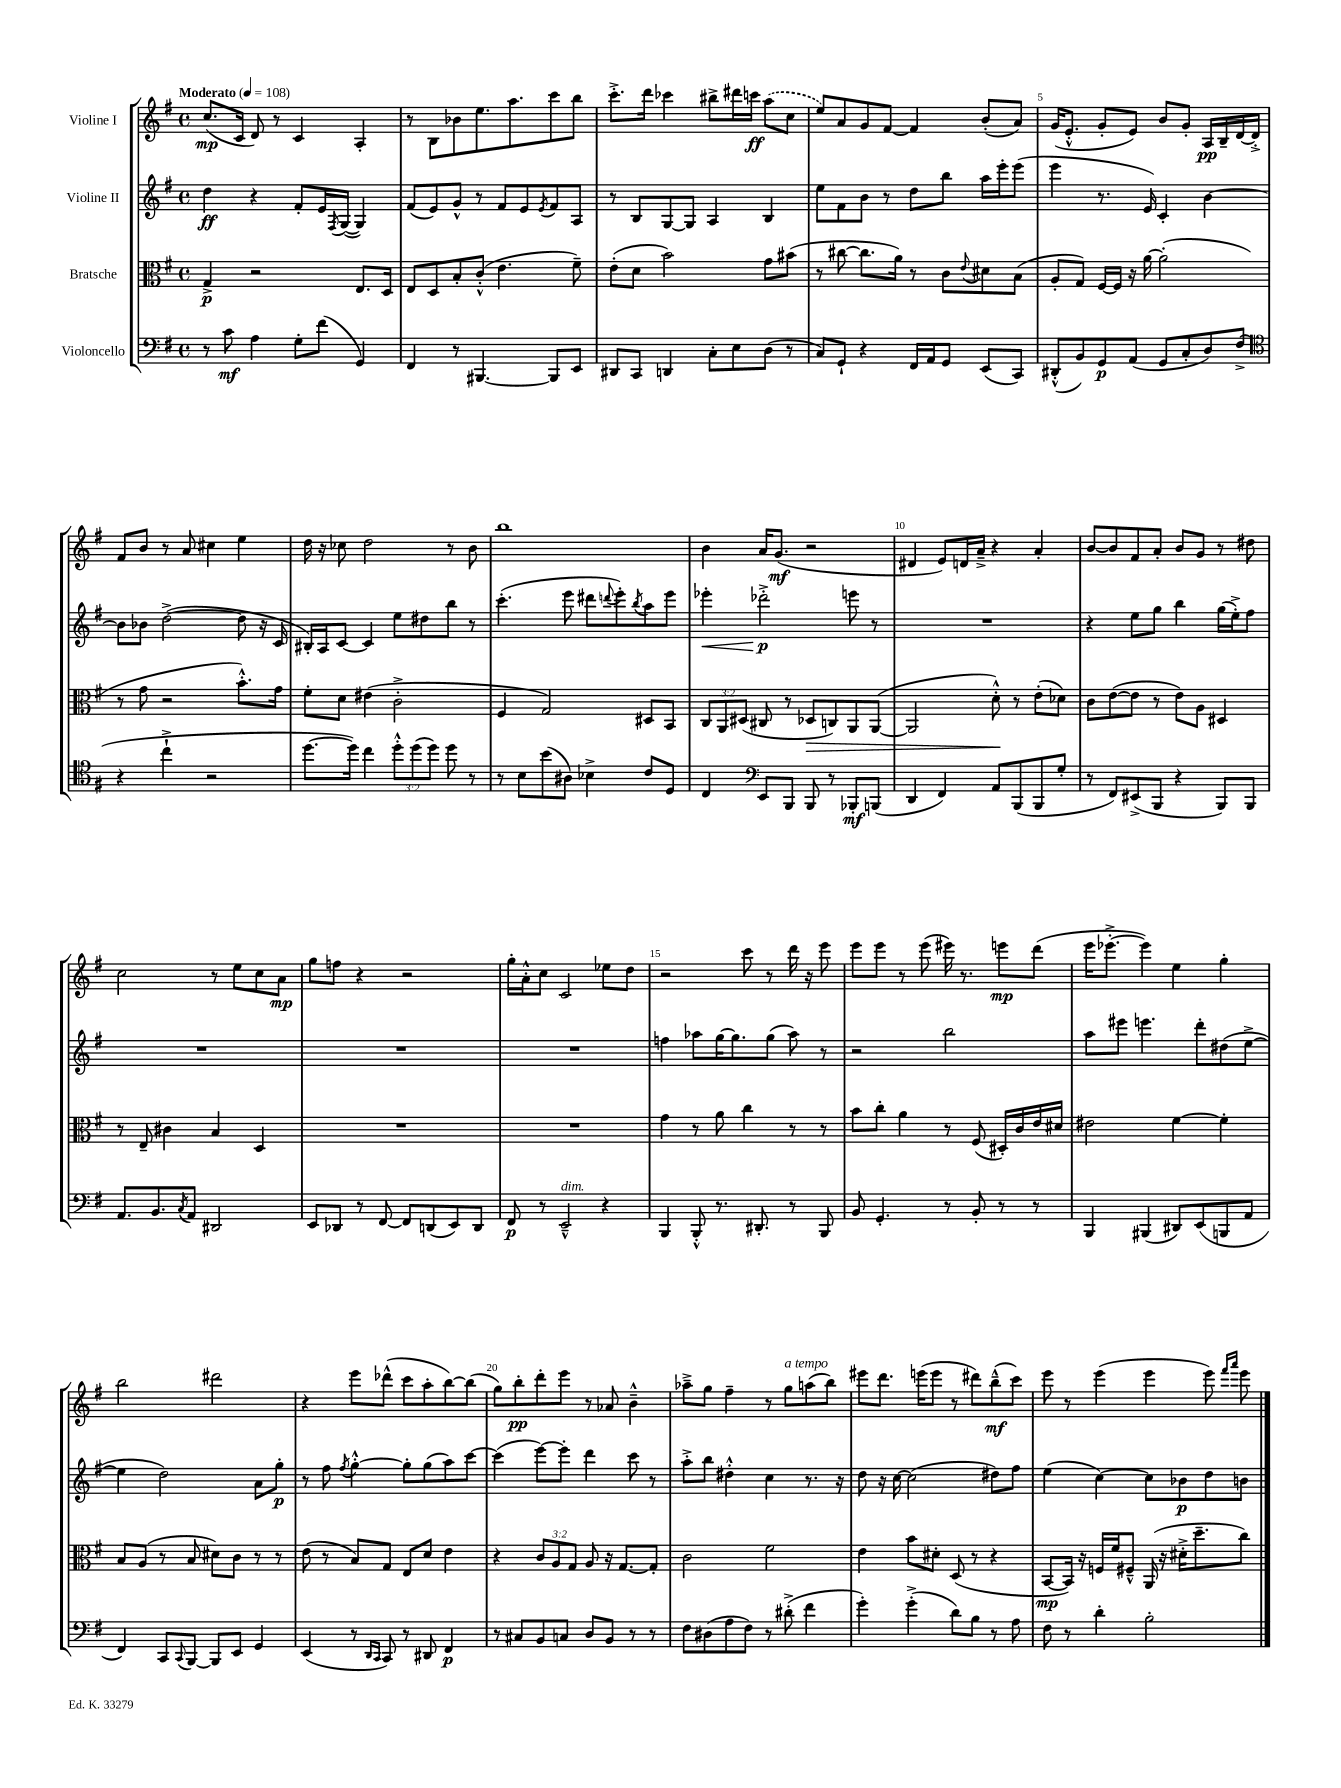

**kern	**dynam	**kern	**dynam	**kern	**dynam	**kern	**dynam
*part4	*part4	*part3	*part3	*part2	*part2	*part1	*part1
*staff4	*staff4	*staff3	*staff3	*staff2	*staff2	*staff1	*staff1
*I"Violoncello	*	*I"Bratsche	*	*I"Violine II	*	*I"Violine I	*
*clefF4	*	*clefC3	*	*clefG2	*	*clefG2	*
*k[f#]	*	*k[f#]	*	*k[f#]	*	*k[f#]	*
*M4/4	*	*M4/4	*	*M4/4	*	*M4/4	*
*met(c)	*	*met(c)	*	*met(c)	*	*met(c)	*
*MM108	*	*MM108	*	*MM108	*	*MM108	*
=1	=1	=1	=1	=1	=1	=1	=1
!	!	!	!	!	!	!LO:TX:a:B:t=Moderato	!
8r	.	4G^/	p	4dd\	ff	(8.cc/L	mp
8c\	mf	.	.	.	.	.	.
.	.	.	.	.	.	16c/Jk	.
4A\	.	2r	.	4r	.	8d/)	.
.	.	.	.	.	.	8r	.
8G'\L	.	.	.	8f#'/L	.	4c/	.
(8f#\J	.	.	.	16e/L	.	.	.
.	.	.	.	8qF#/	.	.	.
.	.	.	.	([16G/JJ	.	.	.
4GG/)	.	8.E/L	.	4G/])	.	4A'/	.
.	.	16D/Jk	.	.	.	.	.
=2	=2	=2	=2	=2	=2	=2	=2
4FF#/	.	8E/L	.	(8f#/L	.	8r	.
.	.	8D/	.	8e/)	.	8B\L	.
8r	.	8B'/	.	8g^^/J	.	8b-X\	.
[4.BBB#X/	.	(8c'^^/J	.	8r	.	8.ee\	.
.	.	4.e\	.	8f#/L	.	.	.
.	.	.	.	.	.	8.aa\	.
.	.	.	.	8e/	.	.	.
.	.	.	.	8qe/	.	.	.
8BBB#/L]	.	.	.	8f#/	.	8ccc\	.
8EE/J	.	8f#~\)	.	8A/J	.	8bb\J	.
=3	=3	=3	=3	=3	=3	=3	=3
8DD#X/L	.	(8e'\L	.	8r	.	8.ccc'^\L	.
8CC/J	.	8d\J	.	8B/L	.	.	.
.	.	.	.	.	.	16ddd\Jk	.
4DDn/	.	2b\)	.	[8G/	.	4ccc-X\	.
.	.	.	.	8G/J]	.	.	.
8C'\L	.	.	.	4A/	.	8bb#X^\L	.
8E\	.	.	.	.	.	16ddd#X\L	.
.	.	.	.	.	.	16cccn\JJ	ff
(8D\J	.	8g\L	.	4B/	.	(8aa\L	.
8r	.	(8b#X\J	.	.	.	8cc\J	.
=4	=4	=4	=4	=4	=4	=4	=4
8C/L)	.	8r	.	8ee\L	.	8ee/L)	.
8GG`/J	.	[8cc#X\	.	8f#\	.	8a/	.
4r	.	8.cc#\L]	.	8b\J	.	8g/	.
.	.	.	.	8r	.	[8f#/J	.
.	.	16a\Jk)	.	.	.	.	.
16FF#/LL	.	8r	.	8dd\L	.	4f#/]	.
16AA/J	.	.	.	.	.	.	.
8GG/J	.	8c\L	.	8bb\J	.	.	.
.	.	8qqe/	.	.	.	.	.
(8EE/L	.	8d#X\	.	16aa\LL	.	(8b'/L	.
.	.	.	.	16eee'\J	.	.	.
8CC/J)	.	(8B\J	.	(8eee\J	.	8a/J)	.
=5	=5	=5	=5	=5	=5	=5	=5
(8DD#X'^^/L	.	8A'/L	.	4eee\	.	(16g/KL	.
.	.	.	.	.	.	8.e'^^/J	.
8BB/)	.	8G/J)	.	.	.	.	.
8GG/	p	[16F#/LL	.	8.r	.	8g'/L	.
.	.	16F#/JJ]	.	.	.	.	.
(8AA/J	.	16r	.	.	.	8e/J)	.
.	.	[16a\	.	16e/)	.	.	.
8GG/L	.	(2a'\]	.	4c'/	.	8b/L	.
8C'/	.	.	.	.	.	8g'/J	.
8D/)	.	.	.	[4b\	.	16A/LL	pp
.	.	.	.	.	.	16B~/	.
(8F#^/J	.	.	.	.	.	[16d/	.
.	.	.	.	.	.	16d'^/JJ]	.
!!LO:LB:g=z
=6	=6	=6	=6	=6	=6	=6	=6
*clefC4	*	*	*	*	*	*	*
4r	.	8r	.	8b\L]	.	8f#/L	.
.	.	8g\	.	8b-X\J	.	8b/J	.
4cc`^\	.	2r	.	([2dd^\	.	8r	.
.	.	.	.	.	.	8a/	.
2r	.	.	.	.	.	4cc#X\	.
.	.	8.b'^^\L)	.	8dd\]	.	4ee\	.
.	.	.	.	16r	.	.	.
.	.	16g\Jk	.	16c/	.	.	.
=7	=7	=7	=7	=7	=7	=7	=7
[8.dd\L	.	8f#'\L	.	16B#X'/LL)	.	16dd\	.
.	.	.	.	16A/J	.	16r	.
.	.	8d\J	.	[8c/J	.	8cc-X\	.
16dd\Jk])	.	.	.	.	.	.	.
4cc\	.	(4e#X\	.	4c/]	.	2dd\	.
12dd'^^\L	.	2c'^\	.	8ee\L	.	.	.
(12dd\	.	.	.	.	.	.	.
.	.	.	.	8dd#X\	.	.	.
12dd\J)	.	.	.	.	.	.	.
8dd\	.	.	.	8bb\J	.	8r	.
8r	.	.	.	8r	.	8b\	.
=8	=8	=8	=8	=8	=8	=8	=8
8r	.	4F#/	.	(4.ccc'\	.	1bb	.
8B\L	.	.	.	.	.	.	.
(8b\	.	2G/)	.	.	.	.	.
8A#X\J)	.	.	.	8eee\	.	.	.
4B-X^\	.	.	.	8ddd#X\L	.	.	.
.	.	.	.	8qqdddn/	.	.	.
.	.	.	.	8eee'\)	.	.	.
.	.	.	.	8qbb/	.	.	.
8c/L	.	8D#X/L	.	8aa\	.	.	.
8D/J	.	8BB/J	.	8eee\J	.	.	.
=9	=9	=9	=9	=9	=9	=9	=9
!	!	!	!	!	!LO:HP:b	!	!
4C/	.	12C/L	.	4eee-X'\	<	4b\	.
.	.	12AA/	.	.	.	.	.
.	.	(12D#X/J	.	.	.	.	.
*clefF4	*	*	*	*	*	*	*
8EE/L	.	8C#X/	.	2ddd-X'^\	p	16a/KL	.
.	.	.	.	.	.	(8.g/J	mf
8BBB/J	.	8r	.	.	.	.	.
!	!	!	!LO:HP:b	!	!	!	!
8BBB/	.	8D-X/L	>	.	.	2r	.
8r	.	8Cn/)	.	.	.	.	.
8BBB-X'/L	mf	8AA/	.	8eeen\	[	.	.
(8BBBn/J	.	([8AA/J	.	8r	.	.	.
=10	=10	=10	=10	=10	=10	=10	=10
4DD/	.	2AA/]	.	1r	.	4d#X/	.
4FF#/)	.	.	.	.	.	8e/L)	.
.	.	.	.	.	.	16dn/L	.
.	.	.	.	.	.	16a~^/JJ	.
8AA/L	.	8d'^^\)	.	.	.	4r	.
(8BBB/	.	8r	]	.	.	.	.
8BBB/	.	(8e'\L	.	.	.	4a'/	.
8G'/J	.	8d-X\J)	.	.	.	.	.
=11	=11	=11	=11	=11	=11	=11	=11
8r	.	8c\L	.	4r	.	[8b/L	.
8FF#/L)	.	([8e\	.	.	.	8b/]	.
(8EE#X^/	.	8e\J]	.	8ee\L	.	8f#/	.
8BBB/J	.	8r	.	8gg\J	.	8a'/J	.
4r	.	8e\L)	.	4bb\	.	8b/L	.
.	.	8A\J	.	.	.	8g/J	.
8BBB/L)	.	4D#X/	.	(16gg\LL	.	8r	.
.	.	.	.	16ee'^\J)	.	.	.
8BBB/J	.	.	.	8ff#\J	.	8dd#X\	.
!!LO:LB:g=z
=12	=12	=12	=12	=12	=12	=12	=12
8.AA/L	.	8r	.	1r	.	2cc\	.
.	.	8E~/	.	.	.	.	.
8.BB/	.	.	.	.	.	.	.
.	.	4c#X\	.	.	.	.	.
8qC/	.	.	.	.	.	.	.
8AA/J	.	.	.	.	.	.	.
2DD#X/	.	4B/	.	.	.	8r	.
.	.	.	.	.	.	8ee\L	.
.	.	4D/	.	.	.	8cc\	.
.	.	.	.	.	.	8a\J	mp
=13	=13	=13	=13	=13	=13	=13	=13
8EE/L	.	1r	.	1r	.	8gg\L	.
8DD-X/J	.	.	.	.	.	8ffn\J	.
8r	.	.	.	.	.	4r	.
[8FF#/	.	.	.	.	.	.	.
8FF#/L]	.	.	.	.	.	2r	.
(8DDn/	.	.	.	.	.	.	.
8EE/)	.	.	.	.	.	.	.
8DD/J	.	.	.	.	.	.	.
=14	=14	=14	=14	=14	=14	=14	=14
8FF#/	p	1r	.	1r	.	16gg'\LL	.
.	.	.	.	.	.	16a'^^\J	.
8r	.	.	.	.	.	8cc\J	.
!LO:TX:a:i:t=dim.	!	!	!	!	!	!	!
2EE~^^/	.	.	.	.	.	2c/	.
4r	.	.	.	.	.	8ee-X\L	.
.	.	.	.	.	.	8dd\J	.
=15	=15	=15	=15	=15	=15	=15	=15
4BBB/	.	4g\	.	4ffn\	.	2r	.
8BBB'^^/	.	8r	.	8aa-X\L	.	.	.
8.r	.	8a\	.	[16gg\K	.	.	.
.	.	.	.	8.gg\]	.	.	.
.	.	4cc\	.	.	.	8ccc\	.
8.DD#X'/	.	.	.	.	.	.	.
.	.	.	.	(8gg\J	.	8r	.
8r	.	8r	.	8aa-\)	.	16ddd\	.
.	.	.	.	.	.	16r	.
8BBB/	.	8r	.	8r	.	8eee\	.
=16	=16	=16	=16	=16	=16	=16	=16
8BB/	.	8b\L	.	2r	.	8eee\L	.
4.GG'/	.	8cc'\J	.	.	.	8eee\J	.
.	.	4a\	.	.	.	8r	.
.	.	.	.	.	.	(8eee\	.
8r	.	8r	.	2bb\	.	16eee#X\)	.
.	.	.	.	.	.	8.r	.
8BB'/	.	(8F#/	.	.	.	.	.
8r	.	16D#X'/LL)	.	.	.	8eeen\L	mp
.	.	16c/	.	.	.	.	.
8r	.	16e/	.	.	.	(8ddd\J	.
.	.	16d#X/JJ	.	.	.	.	.
=17	=17	=17	=17	=17	=17	=17	=17
4BBB/	.	2e#X\	.	8aa\L	.	16eee\KL	.
.	.	.	.	.	.	[8.eee-X'^\J	.
.	.	.	.	8eee#X\J	.	.	.
(4BBB#X/	.	.	.	4.eeen\	.	4eee-\])	.
8DD#X/L)	.	[4f#\	.	.	.	4ee\	.
(8EE/	.	.	.	8ddd'\L	.	.	.
8BBBn/	.	4f#'\]	.	(8dd#X\	.	4gg'\	.
8AA/J	.	.	.	[8ee^\J	.	.	.
!!LO:LB:g=z
=18	=18	=18	=18	=18	=18	=18	=18
4FF#/)	.	8B/L	.	4ee\]	.	2bb\	.
.	.	(8A/J	.	.	.	.	.
8CC/L	.	8r	.	2dd\)	.	.	.
8qqCC/	.	.	.	.	.	.	.
[8BBB/J	.	8B/	.	.	.	.	.
8BBB/L]	.	8d#X\L)	.	.	.	2ddd#X\	.
8EE/J	.	8c\J	.	.	.	.	.
4GG/	.	8r	.	8a\L	.	.	.
.	.	8r	.	8gg'\J	p	.	.
=19	=19	=19	=19	=19	=19	=19	=19
(4EE/	.	(8e\	.	8r	.	4r	.
.	.	8r	.	8ff#\	.	.	.
.	.	.	.	8qff#/	.	.	.
8r	.	8B/L)	.	[4gg'^^\	.	8eee\L	.
16qqDD/LL	.	.	.	.	.	.	.
16qqCC/JJ	.	.	.	.	.	.	.
8CC/)	.	8G/J	.	.	.	(8ddd-X^^\J	.
8r	.	8E/L	.	8gg'\L]	.	8ccc\L	.
8DD#X/	.	8d/J	.	(8gg\	.	8aa'\	.
4FF#/	p	4e\	.	8aa\)	.	[8bb\)	.
.	.	.	.	[8ccc\J	.	(8bb\J]	.
=20	=20	=20	=20	=20	=20	=20	=20
8r	.	4r	.	(4ccc\]	.	8gg\L)	.
8C#X/L	.	.	.	.	.	8bb'\	pp
8BB/	.	12c/L	.	[8eee\L)	.	8ddd'\	.
.	.	12A/	.	.	.	.	.
8Cn/J	.	.	.	8eee'\J]	.	8eee\J	.
.	.	12G/J	.	.	.	.	.
8D/L	.	8A/	.	4ddd\	.	8r	.
8BB/J	.	16r	.	.	.	8a-X/	.
.	.	[8.G/L	.	.	.	.	.
8r	.	.	.	8ccc\	.	4b~^^\	.
8r	.	8G'/J]	.	8r	.	.	.
=21	=21	=21	=21	=21	=21	=21	=21
8F#\L	.	2c\	.	8aa'^\L	.	8aa-X~^\L	.
(8D#X\	.	.	.	8bb\J	.	8gg\J	.
8A\	.	.	.	4dd#X'^^\	.	4ff#~\	.
8F#\J)	.	.	.	.	.	.	.
8r	.	2f#\	.	4cc\	.	8r	.
!	!	!	!	!	!	!LO:TX:a:i:t=a tempo	!
(8d#X'^\	.	.	.	.	.	8gg\L	.
4f#\	.	.	.	8.r	.	(8aan\	.
.	.	.	.	.	.	8bb\J)	.
.	.	.	.	16r	.	.	.
=22	=22	=22	=22	=22	=22	=22	=22
4g'\)	.	4e\	.	8dd\	.	8eee#X\L	.
.	.	.	.	16r	.	8.ddd\J	.
.	.	.	.	[16cc\	.	.	.
(4g'^\	.	8b\L	.	(2cc\]	.	.	.
.	.	.	.	.	.	(16eeen\KL	.
.	.	8d#X'\J	.	.	.	8eee\J	.
8d\L)	.	(8D/	.	.	.	8r	.
8B\J	.	8r	.	.	.	8ddd#X\L)	.
8r	.	4r	.	8dd#X\L)	.	(8bb~^^\	mf
8A\	.	.	.	8ff#\J	.	8ccc\J)	.
=23	=23	=23	=23	=23	=23	=23	=23
8F#\	.	[8BB/L	mp	(4ee\	.	8eee\	.
8r	.	16BB/Jk])	.	.	.	8r	.
.	.	16r	.	.	.	.	.
4d'\	.	16Fn/LL	.	[4cc\)	.	(4eee\	.
.	.	16f#/J	.	.	.	.	.
.	.	8F#X~^^/J	.	.	.	.	.
2B'\	.	(16AA/	.	8cc\L]	.	4eee\	.
.	.	16r	.	.	.	.	.
.	.	16d#X'^\KL	.	8b-X\	p	.	.
.	.	8.dd~\	.	.	.	.	.
.	.	.	.	8dd\	.	8eee\)	.
.	.	.	.	.	.	16qqfff#/LL	.
.	.	.	.	.	.	16qqaaa/JJ	.
.	.	8cc\J)	.	8bn\J	.	8eee\	.
==	==	==	==	==	==	==	==
*-	*-	*-	*-	*-	*-	*-	*-
